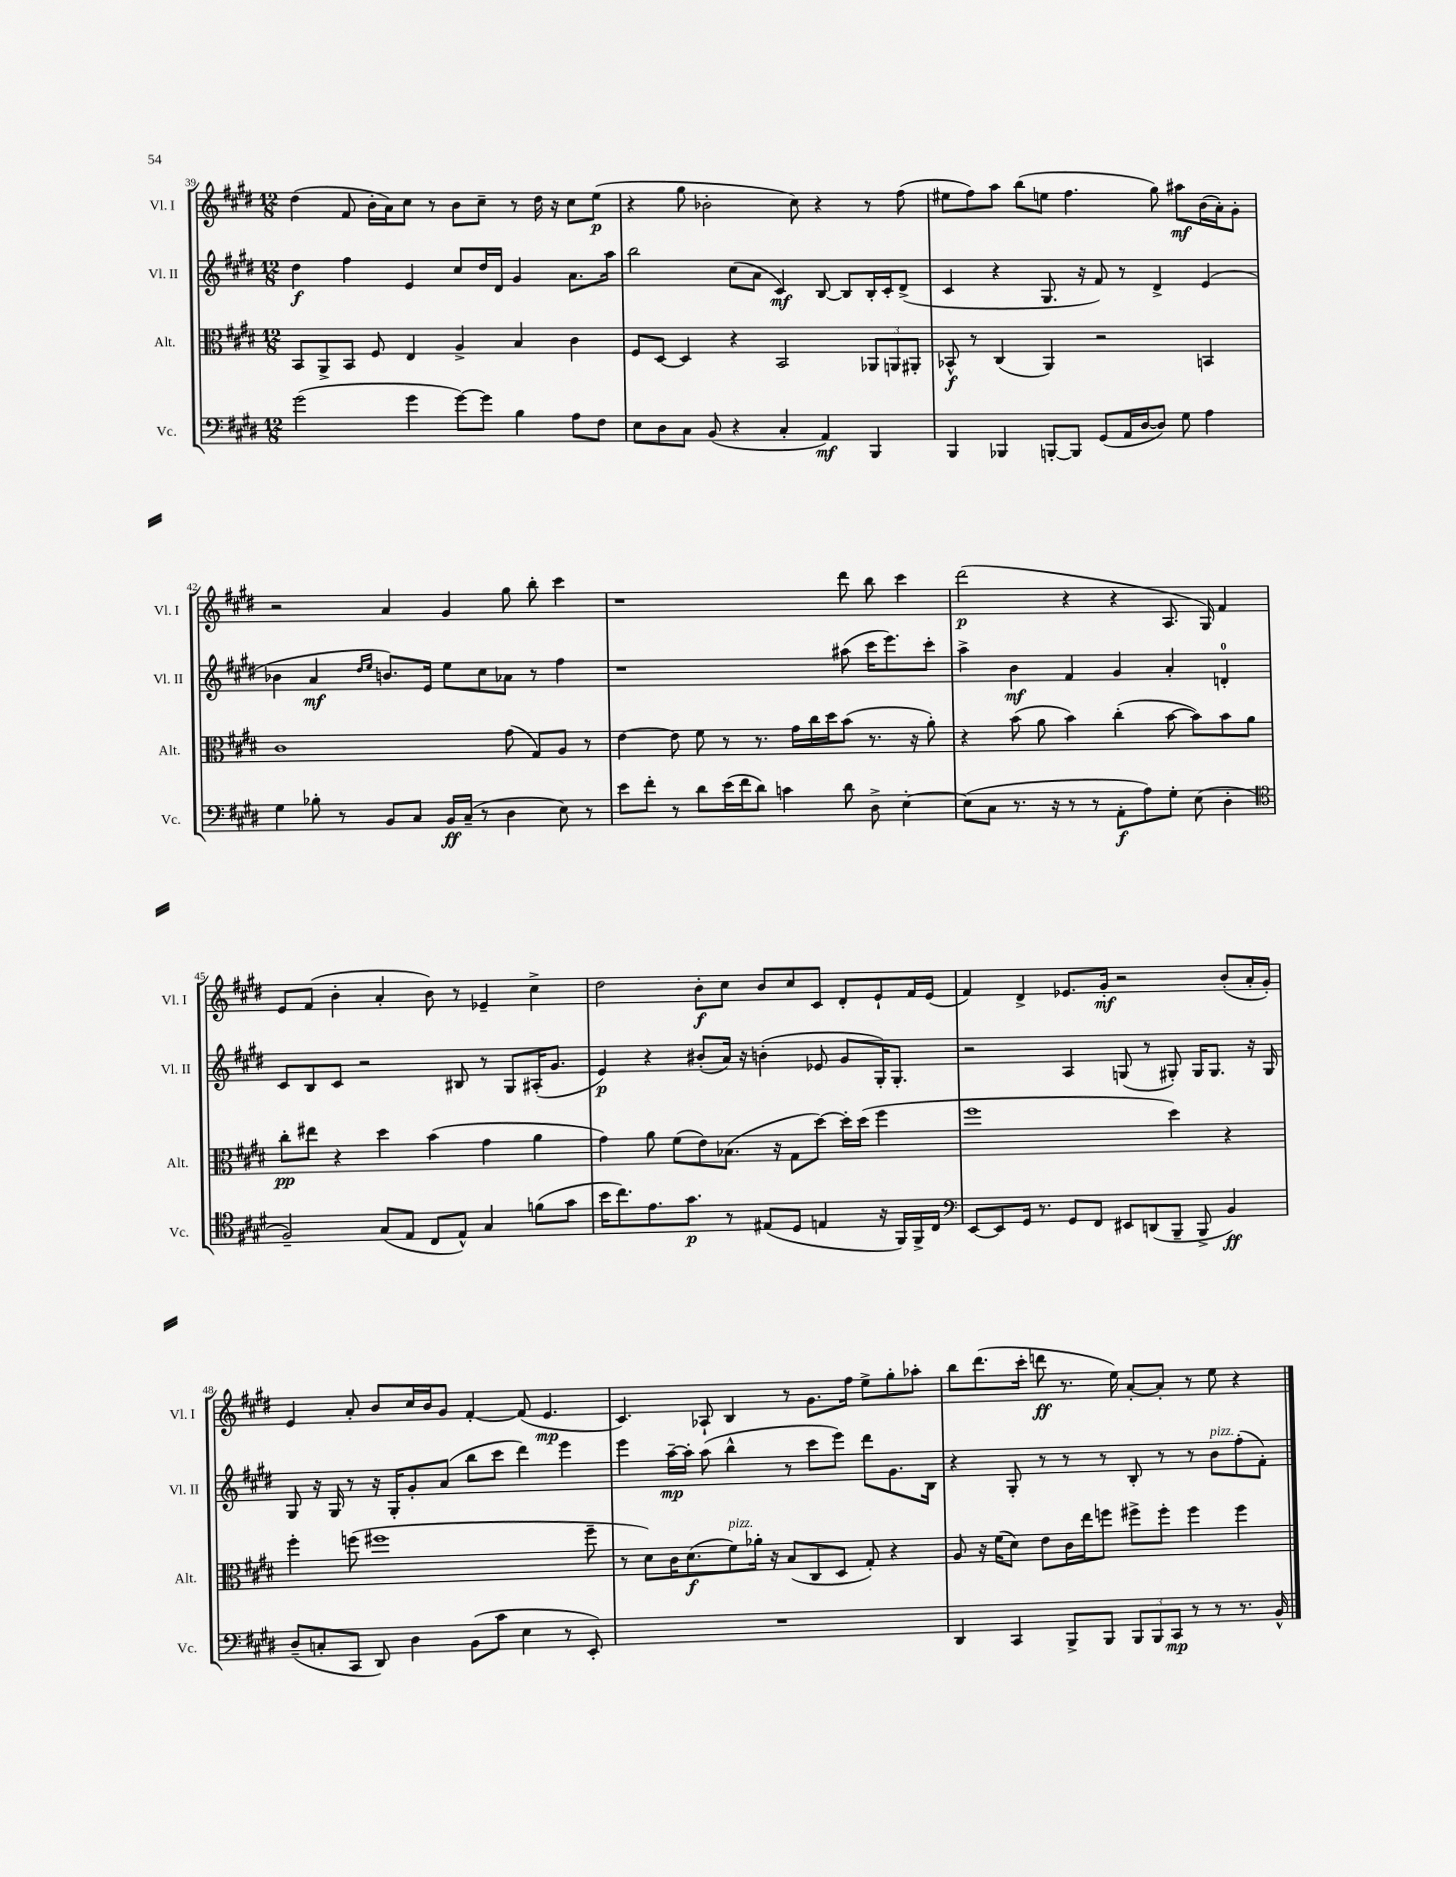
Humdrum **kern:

**kern	**kern	**kern	**kern
*staff4	*staff3	*staff2	*staff1
*clefF4	*clefC3	*clefG2	*clefG2
*k[f#c#g#d#]	*k[f#c#g#d#]	*k[f#c#g#d#]	*k[f#c#g#d#]
*M12/8	*M12/8	*M12/8	*M12/8
(2g#	8BB	4dd#	(4dd#
.	8AA^	.	.
.	8BB	4ff#	8f#
.	8F#	.	16b'
.	.	.	16a)
4g#	4E	4e	8cc#
.	.	.	8r
[8g#)	4A^	8cc#	8b
8g#]	.	16dd#	8cc#~
.	.	16d#	.
4B	4B	4g#	8r
.	.	.	16dd#
.	.	.	16r
8A	4c#	8.a	8cc#
8F#	.	.	(8ee
.	.	16aa	.
=	=	=	=
8E	8F#	2bb	4r
8D#	[8D#	.	.
8C#	4D#]	.	8gg#
(8BB	.	.	2b-'
4r	4r	(8cc#	.
.	.	8a	.
4C#'	2BB	4c#)	.
.	.	.	8cc#)
4AA)	.	[8B	4r
.	.	8B]	.
4BBB	12AA-	16B'	8r
.	.	16c#'	.
.	12AA	.	.
.	.	(8d#^	(8ff#
.	12AA#'	.	.
=	=	=	=
4BBB	8BB-^^	4c#	8ee#
.	8r	.	8ff#)
4BBB-	(4C#	4r	8aa
.	.	.	(8bb
[8BBB'	4AA)	8.G#	8ee
8BBB]	.	.	4.ff#
.	.	16r	.
(8GG#	2r	8f#)	.
16AA	.	8r	.
[16D#	.	.	.
8D#])	.	4d#^	8gg#)
8G#	.	.	8aa#
4A	4BB	(4e	(16b
.	.	.	16a')
.	.	.	8g#'
=	=	=	=
4G#	1c#	4b-	2r
8B-'	.	4a	.
8r	.	.	.
.	.	16qqdd#	.
.	.	16qqee	.
8BB	.	8.b)	4a
8C#	.	.	.
.	.	16e	.
16BB	.	8ee	4g#
(16C#~	.	.	.
8r	.	8cc#	.
4D#	(8g#	8a-	8gg#
.	8G#)	8r	8bb'
8E)	8A	4ff#	4ccc#
8r	8r	.	.
=	=	=	=
8e	[4e	1r	1r
8f#'	.	.	.
8r	8e]	.	.
8d#	8f#	.	.
(16e	8r	.	.
16f#	.	.	.
8d#)	8.r	.	.
4c	.	.	.
.	16g#	.	.
.	16cc#	.	.
.	16dd#	.	.
8d#	(8b	(8aa#	8ddd#
8D#^	8.r	16ccc#	8bb
.	.	8.eee)	.
[4E'	.	.	4ccc#
.	16r	.	.
.	8a')	8ccc#'	.
=	=	=	=
(8E]	4r	4aa^	(2ddd#
8C#	.	.	.
8.r	(8b	4b	.
.	8a	.	.
16r	.	.	.
8r	4b)	4f#	4r
8r	.	.	.
8AA'	(4cc#'	4g#	4r
8A)	.	.	.
8G#'	[8b	4a'	8.A
(8E	8b])	.	.
.	.	.	16G#)
4D#'	8b	4d'	4f#
.	8a	.	.
=	=	=	=
*clefC4	*	*	*
2F#~)	8cc#'	8c#	8e
.	8ee#	8B	(8f#
.	4r	8c#	4b'
.	.	2r	.
(8G#	4dd#	.	4a'
8E	.	.	.
8C#	(4b	.	8b)
8E^^)	.	8B#	8r
4G#	4g#	8r	4e-~
.	.	8G#	.
(8f	4a	(16A#'	4cc#^
.	.	8.g#	.
8g#	.	.	.
=	=	=	=
16b	4g#)	4e)	2dd#
8.cc#)	.	.	.
8.e	8a	4r	.
.	(8f#	.	.
8.g#	.	.	.
.	8e)	(8b#'	8b'
8r	(8.B-	16a)	8cc#
.	.	16r	.
(8E#	.	(4b'	8b
.	16r	.	.
8D#	8G#	.	8cc#
4E	[8dd#)	8e-	8c#
.	16dd#']	8g#	8d#'
.	(16dd#	.	.
16r	4ff#	16G#')	8e`
16FF#)	.	8.G#'	.
16FF#^	.	.	16f#
16C#	.	.	(16e
=	=	=	=
*clefF4	*	*	*
[8EE	1ff#	2r	4f#)
8EE]	.	.	.
16GG#	.	.	4d#^
8.r	.	.	.
8GG#	.	4A	8.e-
8FF#	.	.	.
.	.	.	16g#'
8EE#	.	(8G	2r
(8DD	.	8r	.
8BBB~	4dd#)	8G#')	.
8BBB^	.	16G#	.
.	.	8.G#	.
4BB)	4r	.	(8b'
.	.	16r	16a'
.	.	16G#	16g#')
=	=	=	=
(8D#~	4ff#'	8G#	4e
8C'	.	16r	.
.	.	16G#	.
8CC#	(8ff	8r	8a'
8DD#)	1ff#	16r	8b
.	.	16G#'	.
4D#	.	8g#'	16cc#
.	.	.	16b
.	.	(8a	8g#
(8BB	.	8bb	[4f#'
8c#	.	8ccc#	.
4E	.	4ddd#)	(8f#]
.	.	.	4.e
8r	.	4eee	.
8EE')	8ff#~	.	.
=	=	=	=
1.r	8r	4eee	4.c#)
.	8d#)	.	.
.	16c#	[16aa~	.
.	(8.d#	16aa']	.
.	.	(8aa	8A-`
.	8f#)	4bb^^	4B
.	16a-'	.	.
.	16r	.	.
.	(8B	8r	8r
.	8C#	8ccc#	8.g#
.	8D#	8eee)	.
.	.	.	16ff#
.	8G#')	8ddd#	8ee^
.	4r	8.g#	8gg#'
.	.	.	8aa-'
.	.	16B	.
=	=	=	=
4DD#	8A	4r	8bb
.	16r	.	(8.ddd#
.	(16f#	.	.
4CC#	8d#)	8G#'	.
.	.	.	16ccc#'
.	8e	8r	8ddd
8BBB^	16c#	8r	8.r
.	16ee	.	.
8BBB	8ff	8r	.
.	.	.	16ee)
12BBB	8ff#^	8B'	[8a'
12BBB	.	.	.
.	8ff#'	8r	8a']
12CC#	.	.	.
8r	4ff#	8r	8r
8r	.	8b	8ee
8.r	4ff#	(8ff#'	4r
.	.	8f#')	.
16BB^^	.	.	.
==	==	==	==
*-	*-	*-	*-
